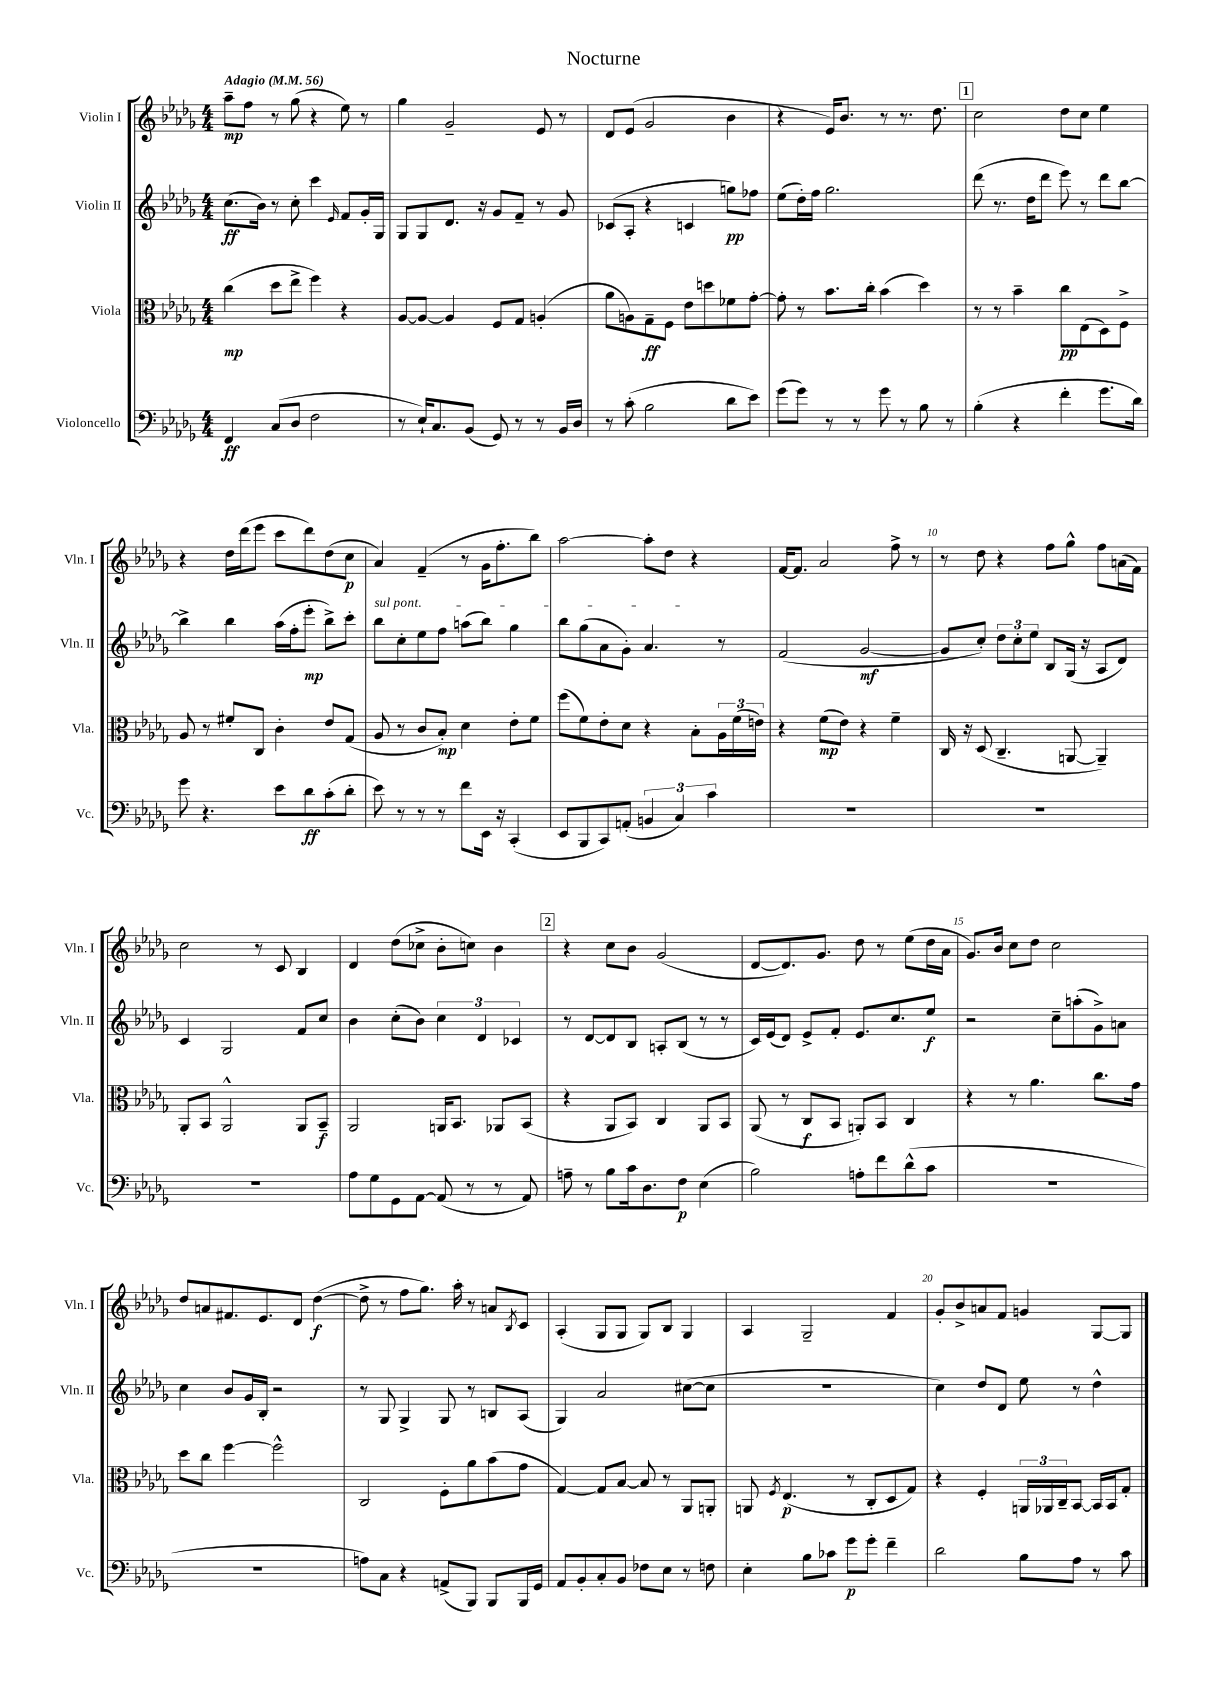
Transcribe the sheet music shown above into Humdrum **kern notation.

**kern	**dynam	**kern	**dynam	**kern	**dynam	**kern	**dynam
*part4	*part4	*part3	*part3	*part2	*part2	*part1	*part1
*staff4	*staff4	*staff3	*staff3	*staff2	*staff2	*staff1	*staff1
*I"Violoncello	*	*I"Viola	*	*I"Violin II	*	*I"Violin I	*
*I'Vc.	*	*I'Vla.	*	*I'Vln. II	*	*I'Vln. I	*
*clefF4	*	*clefC3	*	*clefG2	*	*clefG2	*
*k[b-e-a-d-g-]	*	*k[b-e-a-d-g-]	*	*k[b-e-a-d-g-]	*	*k[b-e-a-d-g-]	*
*M4/4	*	*M4/4	*	*M4/4	*	*M4/4	*
*MM56	*	*MM56	*	*MM56	*	*MM56	*
=1	=1	=1	=1	=1	=1	=1	=1
!	!	!	!	!	!	!LO:TX:a:B:t=Adagio	!
4FF/	ff	(4cc\	mp	(8.cc\L	ff	8aa-~\L	mp
.	.	.	.	.	.	8ff\J	.
.	.	.	.	16b-\Jk)	.	.	.
(8C/L	.	8dd-\L	.	8r	.	8r	.
8D-/J	.	8ee-^\J	.	8cc'\	.	(8gg-\	.
2F\	.	4ff\)	.	4ccc\	.	4r	.
.	.	.	.	16qqe-/	.	.	.
.	.	4r	.	8f/L	.	8ee-\)	.
.	.	.	.	16g-'/L	.	8r	.
.	.	.	.	16G-/JJ	.	.	.
=2	=2	=2	=2	=2	=2	=2	=2
8r	.	[8A-/L	.	8G-/L	.	4gg-\	.
16E-`/KL)	.	8A-/J_	.	8G-/	.	.	.
8.C/	.	.	.	.	.	.	.
.	.	4A-/]	.	8.d-/J	.	2g-~/	.
(8BB-/J	.	.	.	.	.	.	.
.	.	.	.	16r	.	.	.
8GG-/)	.	8F/L	.	8g-/L	.	.	.
8r	.	8G-/J	.	8f~/J	.	.	.
8r	.	(4An'/	.	8r	.	8e-/	.
16BB-/LL	.	.	.	8g-/	.	8r	.
16D-/JJ	.	.	.	.	.	.	.
=3	=3	=3	=3	=3	=3	=3	=3
8r	.	8a-\L	.	(8c-X/L	.	8d-/L	.
(8c'\	.	8An\)	.	8A-'/J	.	(8e-/J	.
2B-\	.	8G-~\	ff	4r	.	2g-/	.
.	.	8F\J	.	.	.	.	.
.	.	8e-\L	.	4cn/	.	.	.
.	.	8ddn\	.	.	.	.	.
8d-\L	.	8f-X\	.	8ggn\L)	pp	4b-\	.
8e-\J)	.	[8g-'\J	.	8ff-X\J	.	.	.
=4	=4	=4	=4	=4	=4	=4	=4
(8g-\L	.	8g-'\]	.	(8ee-\L	.	4r	.
8g-\J)	.	8r	.	16dd-'\L)	.	.	.
.	.	.	.	16ff\JJ	.	.	.
8r	.	8.b-\L	.	2.gg-\	.	16e-/KL)	.
.	.	.	.	.	.	8.b-/J	.
8r	.	.	.	.	.	.	.
.	.	16cc'\Jk	.	.	.	.	.
8g-\	.	(4b-\	.	.	.	8r	.
8r	.	.	.	.	.	8.r	.
8B-\	.	4dd-\)	.	.	.	.	.
.	.	.	.	.	.	8.dd-\	.
8r	.	.	.	.	.	.	.
!!LO:REH:place=s1:t=1
=5	=5	=5	=5	=5	=5	=5	=5
(4B-'\	.	8r	.	(8ddd-\	.	2cc\	.
.	.	8r	.	8.r	.	.	.
4r	.	4b-~\	.	.	.	.	.
.	.	.	.	16dd-\KL	.	.	.
.	.	.	.	8ddd-\J	.	.	.
4f'\	.	8cc\L	pp	8eee-\)	.	8dd-\L	.
.	.	(8E-\	.	8r	.	8cc\J	.
8.g-\L	.	8D-\)	.	8ddd-\L	.	4ee-\	.
.	.	8F^\J	.	[8bb-\J	.	.	.
16d-\Jk)	.	.	.	.	.	.	.
!!LO:LB:g=z
=6	=6	=6	=6	=6	=6	=6	=6
8g-\	.	8A-/	.	4bb-^\]	.	4r	.
4.r	.	8r	.	.	.	.	.
.	.	8f#X'/L	.	4bb-\	.	16dd-\LL	.
.	.	.	.	.	.	(16ddd-\J	.
.	.	8C/J	.	.	.	8eee-\J	.
8e-\L	.	4c'\	.	(16aa-\LL	.	8ccc\L	.
.	.	.	.	16ff'\J	.	.	.
8d-\	ff	.	.	8eee-'\J	mp	8ddd-\)	.
(8c'\	.	8e-/L	.	8bb-^\L)	.	(8dd-\	.
8d-'\J	.	(8G-/J	.	8ccc'\J	.	8cc\J	p
=7	=7	=7	=7	=7	=7	=7	=7
!	!	!	!	!LO:TX:a:i:t=sul pont.	!	!	!
8e-\)	.	8A-/	.	8bb-\L	.	4a-/)	.
8r	.	8r	.	8cc'\	.	.	.
8r	.	8c/L	.	8ee-\	.	(4f~/	.
8r	.	8B-'/J)	mp	8ff\J	.	.	.
8f\L	.	4d-\	.	(8aan\L	.	8r	.
16EE-\Jk	.	.	.	8bb-\J)	.	16g-\KL	.
16r	.	.	.	.	.	8.ff'\	.
(4CC'/	.	8e-'\L	.	4gg-\	.	.	.
.	.	8f\J	.	.	.	8bb-\J)	.
=8	=8	=8	=8	=8	=8	=8	=8
8EE-/L	.	(8ff\L	.	8bb-\L	.	[2aa-\	.
8BBB-/	.	8f\)	.	(8gg-\	.	.	.
8CC/)	.	8e-'\	.	8a-\	.	.	.
(8AAn'/J	.	8d-\J	.	8g-'\J)	.	.	.
6BBn/	.	4r	.	4.a-/	.	8aa-'\L]	.
.	.	.	.	.	.	8dd-\J	.
6C/)	.	.	.	.	.	.	.
.	.	8B-'\L	.	.	.	4r	.
6c\	.	.	.	.	.	.	.
.	.	24A-\L	.	8r	.	.	.
.	.	(24f\	.	.	.	.	.
.	.	24en\JJ)	.	.	.	.	.
=9	=9	=9	=9	=9	=9	=9	=9
1r	.	4r	.	(2f/	.	[16f/KL	.
.	.	.	.	.	.	8.f/J]	.
.	.	(8f\L	mp	.	.	2a-/	.
.	.	8e-\J)	.	.	.	.	.
.	.	4r	.	[2g-/	mf	.	.
.	.	4f~\	.	.	.	8ff^\	.
.	.	.	.	.	.	8r	.
=10	=10	=10	=10	=10	=10	=10	=10
1r	.	16C/	.	8g-/L]	.	8r	.
.	.	16r	.	.	.	.	.
.	.	(8D-/	.	8cc'/J)	.	8dd-\	.
.	.	4.C~/	.	12dd-\L	.	4r	.
.	.	.	.	12cc'\	.	.	.
.	.	.	.	12ee-\J	.	.	.
.	.	.	.	8B-/L	.	8ff\L	.
.	.	[8AAn/	.	(16G-/Jk	.	8gg-^^\J	.
.	.	.	.	16r	.	.	.
.	.	4AA~/])	.	8A-/L	.	8ff\L	.
.	.	.	.	8d-/J)	.	(16an\L	.
.	.	.	.	.	.	16f\JJ)	.
!!LO:LB:g=z
=11	=11	=11	=11	=11	=11	=11	=11
1r	.	8AA-'/L	.	4c/	.	2cc\	.
.	.	8BB-/J	.	.	.	.	.
.	.	2AA-^^/	.	2G-/	.	.	.
.	.	.	.	.	.	8r	.
.	.	.	.	.	.	8c/	.
.	.	8AA-/L	.	8f/L	.	4B-/	.
.	.	8BB-~/J	f	8cc/J	.	.	.
=12	=12	=12	=12	=12	=12	=12	=12
8A-\L	.	2AA-/	.	4b-\	.	4d-/	.
8G-\	.	.	.	.	.	.	.
8GG-\	.	.	.	(8cc'\L	.	(8dd-\L	.
[8AA-\J	.	.	.	8b-\J)	.	8cc-X^\J	.
(8AA-/]	.	16AAn/KL	.	6cc\	.	8b-'\L	.
.	.	8.BB-/J	.	.	.	.	.
8r	.	.	.	.	.	8ccn\J)	.
.	.	.	.	6d-/	.	.	.
8r	.	8AA-X/L	.	.	.	4b-\	.
.	.	.	.	6c-X/	.	.	.
8AA-/)	.	(8BB-/J	.	.	.	.	.
!!LO:REH:place=s1:t=2
=13	=13	=13	=13	=13	=13	=13	=13
8An~\	.	4r	.	8r	.	4r	.
8r	.	.	.	[8d-/L	.	.	.
8B-\L	.	8AA-/L	.	8d-/]	.	8cc\L	.
16c\k	.	8BB-/J)	.	8B-/J	.	8b-\J	.
8.D-\	.	.	.	.	.	.	.
.	.	4C/	.	8An'/L	.	(2g-/	.
8F\J	p	.	.	(8B-/J	.	.	.
(4E-\	.	8AA-/L	.	8r	.	.	.
.	.	8BB-/J	.	8r	.	.	.
=14	=14	=14	=14	=14	=14	=14	=14
2B-\)	.	(8AA-/	.	16c/LL)	.	[8d-/L	.
.	.	.	.	(16e-/J	.	.	.
.	.	8r	.	8d-/J)	.	8.d-/])	.
.	.	8C/L	f	8e-^/L	.	.	.
.	.	.	.	.	.	8.g-/J	.
.	.	8BB-/J	.	8f'/J	.	.	.
8An'\L	.	8AAn'/L)	.	8.e-/L	.	8dd-\	.
8f\	.	8BB-/J	.	.	.	8r	.
.	.	.	.	8.cc/	.	.	.
(8d-^^\	.	4C/	.	.	.	(8ee-\L	.
8c\J	.	.	.	8ee-/J	f	16dd-\L	.
.	.	.	.	.	.	16a-\JJ	.
=15	=15	=15	=15	=15	=15	=15	=15
1r	.	4r	.	2r	.	8.g-/L)	.
.	.	.	.	.	.	16b-/Jk	.
.	.	8r	.	.	.	8cc\L	.
.	.	4.a-\	.	.	.	8dd-\J	.
.	.	.	.	8cc~\L	.	2cc\	.
.	.	.	.	(8aan'\	.	.	.
.	.	8.cc\L	.	8g-^\)	.	.	.
.	.	.	.	8an\J	.	.	.
.	.	16g-\Jk	.	.	.	.	.
!!LO:LB:g=z
=16	=16	=16	=16	=16	=16	=16	=16
1r	.	8dd-\L	.	4cc\	.	8dd-/L	.
.	.	8cc\J	.	.	.	8an/	.
.	.	[4ff\	.	8b-/L	.	8.f#X/	.
.	.	.	.	16g-/L	.	.	.
.	.	.	.	16B-'/JJ	.	8.e-/	.
.	.	2ff^^\]	.	2r	.	.	.
.	.	.	.	.	.	8d-/J	.
.	.	.	.	.	.	([4dd-\	f
=17	=17	=17	=17	=17	=17	=17	=17
8An\L)	.	2C/	.	8r	.	8dd-^\]	.
8C\J	.	.	.	8G-/	.	8r	.
4r	.	.	.	4G-^/	.	8ff\L	.
.	.	.	.	.	.	8.gg-\J)	.
(8AAn^/L	.	8F'\L	.	8G-/	.	.	.
.	.	.	.	.	.	16aa-'\	.
8BBB-/J)	.	8a-\	.	8r	.	8r	.
8BBB-/L	.	(8b-\	.	8Bn/L	.	8an/L	.
.	.	.	.	.	.	8qB-/	.
16BBB-/L	.	8g-\J	.	(8A-/J	.	8c/J	.
16GG-/JJ	.	.	.	.	.	.	.
=18	=18	=18	=18	=18	=18	=18	=18
8AA-/L	.	[4G-/)	.	4G-/)	.	(4A-'/	.
8BB-'/	.	.	.	.	.	.	.
8C'/	.	8G-/L]	.	2a-/	.	8G-/L	.
8BB-/J	.	[8B-/J	.	.	.	8G-/J	.
8F-X\L	.	8B-/]	.	.	.	8G-/L)	.
8E-\J	.	8r	.	.	.	8B-/J	.
8r	.	8AA-/L	.	([8cc#X\L	.	4G-/	.
8Fn\	.	8AAn'/J	.	8cc#\J]	.	.	.
=19	=19	=19	=19	=19	=19	=19	=19
4E-'\	.	8AAn/	.	1r	.	4A-/	.
.	.	8qF/	.	.	.	.	.
.	.	(4.E-/	p	.	.	.	.
8B-\L	.	.	.	.	.	2G-~/	.
8c-X\J	.	.	.	.	.	.	.
8g-\L	p	8r	.	.	.	.	.
8g-'\J	.	8C'/L	.	.	.	.	.
4f~\	.	8D-/	.	.	.	4f/	.
.	.	8G-/J)	.	.	.	.	.
=20	=20	=20	=20	=20	=20	=20	=20
2d-\	.	4r	.	4cc\)	.	8g-'/L	.
.	.	.	.	.	.	8b-^/	.
.	.	4F'/	.	8dd-/L	.	8an/	.
.	.	.	.	8d-/J	.	8f/J	.
8B-\L	.	24AAn/LL	.	8ee-\	.	4gn/	.
.	.	24AA-X/	.	.	.	.	.
.	.	24C~/J	.	.	.	.	.
8A-\J	.	[8BB-/J	.	8r	.	.	.
8r	.	16BB-/LL]	.	4dd-^^\	.	[8G-/L	.
.	.	16BB-/J	.	.	.	.	.
8c\	.	8G-'/J	.	.	.	8G-/J]	.
==	==	==	==	==	==	==	==
*-	*-	*-	*-	*-	*-	*-	*-
